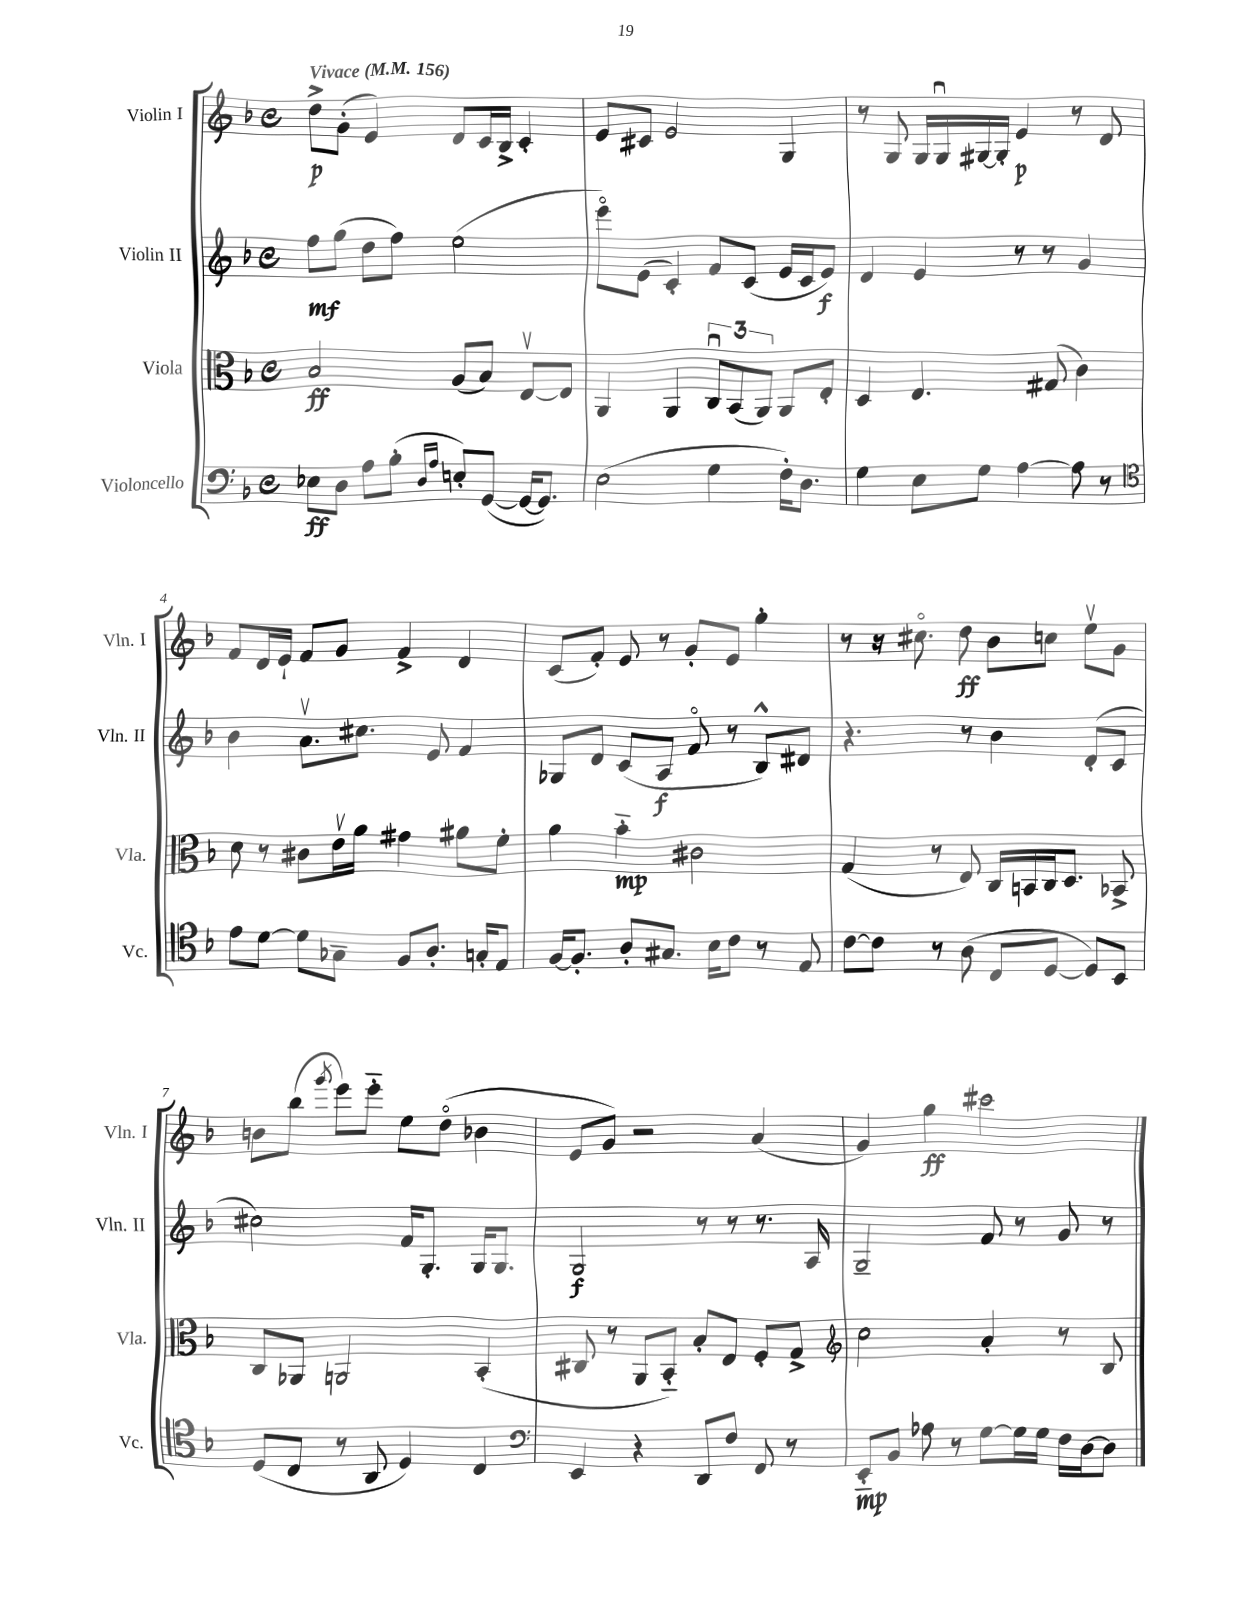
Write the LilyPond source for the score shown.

<<
\new StaffGroup <<
\new Staff = "s0" \with { instrumentName = "Violin I" shortInstrumentName = "Vln. I" } {
    \clef treble \key f \major \defaultTimeSignature \time 4/4 \tempo "Vivace" 4 = 156
    \autoBeamOff d''8[->\p g'8]-.( e'4) d'8[ c'16 bes16]-> c'4-. |
    e'8[ cis'8] e'2 g4 |
    r8 g8 g16[ g16\downbow gis16~ gis16]-. e'4\p r8 d'8 |
    f'8[ d'16 e'16]-! f'8[ g'8] f'4-> d'4 |
    c'8[( f'8]-.) e'8 r8 g'8[-. e'8] g''4-. |
    r8 r16 cis''8.\flageolet d''8\ff bes'8[ c''8] e''8[\upbow g'8] |
    b'8[ bes''8]( \acciaccatura { g'''8 } e'''8[) e'''8]-_ e''8[ d''8]\flageolet( bes'4 |
    e'8[ g'8]) r2 a'4( |
    g'4) g''4\ff cis'''2 \bar "|." |
}
\new Staff = "s1" \with { instrumentName = "Violin II" shortInstrumentName = "Vln. II" } {
    \clef treble \key f \major \defaultTimeSignature \time 4/4
    \autoBeamOff f''8[\mf g''8]( d''8[ f''8]) e''2( |
    e'''8[\flageolet) e'8]( c'4-.) f'8[ c'8]( e'16[ c'16 e'8]\f) |
    d'4 e'4 r8 r8 g'4 |
    bes'4 a'8.[\upbow cis''8.] e'8 f'4 |
    ges8[ d'8] c'8[( a8]\f f'8\flageolet r8 bes8[-^) dis'8] |
    r4. r8 bes'4 d'8[-.( c'8] |
    cis''2) f'16[ g8.]-. g16[ g8.] |
    g2\f r8 r8 r8. a16 |
    g2-- f'8 r8 g'8 r8 \bar "|." |
}
\new Staff = "s2" \with { instrumentName = "Viola" shortInstrumentName = "Vla." } {
    \clef alto \key f \major \defaultTimeSignature \time 4/4
    \autoBeamOff bes2\ff a8[( bes8]) e8[~\upbow e8] |
    a,4 a,4 \tuplet 3/2 { c8[\downbow bes,8( a,8]) } a,8[ e8]-. |
    d4 e4. gis8( c'4) |
    d'8 r8 cis'8[ e'16\upbow a'16] gis'4 ais'8[ f'8]-. |
    a'4 bes'4-_\mp cis'2 |
    g4( r8 e8) c16[ b,16 c16 d8.] bes,8-> |
    c8[ aes,8] a,2 bes,4-.( |
    cis8 r8 a,8[ bes,8]-_) bes8[-. e8] f8[-. g8]-> |
    \clef treble c''2 a'4-. r8 bes8 \bar "|." |
}
\new Staff = "s3" \with { instrumentName = "Violoncello" shortInstrumentName = "Vc." } {
    \clef bass \key f \major \defaultTimeSignature \time 4/4
    \autoBeamOff ees8[\ff d8] a8[ bes8]-.( \grace { d16[ a16] } e8[-.) g,8]~( g,16[~ g,8.]) |
    e2( g4 f16[-.) d8.] |
    g4 e8[ g8] a4~ a8 r8 |
    \clef tenor e'8[ d'8]~ d'8[ ges8]-- f8[ a8.]-. g16[-. e8] |
    f16[~ f8.]-. a8[-. gis8.] bes16[ c'8] r8 e8 |
    c'8[~ c'8] r8 a8( c8[ d8]~ d8[) bes,8] |
    d8[( c8] r8 a,8 d4) c4 |
    \clef bass e,4 r4 d,8[ f8] f,8 r8 |
    e,8[-_\mp bes,8] aes8 r8 g8[~ g16 g16] f16[ d16~ d8] \bar "|." |
}
>>
>>
